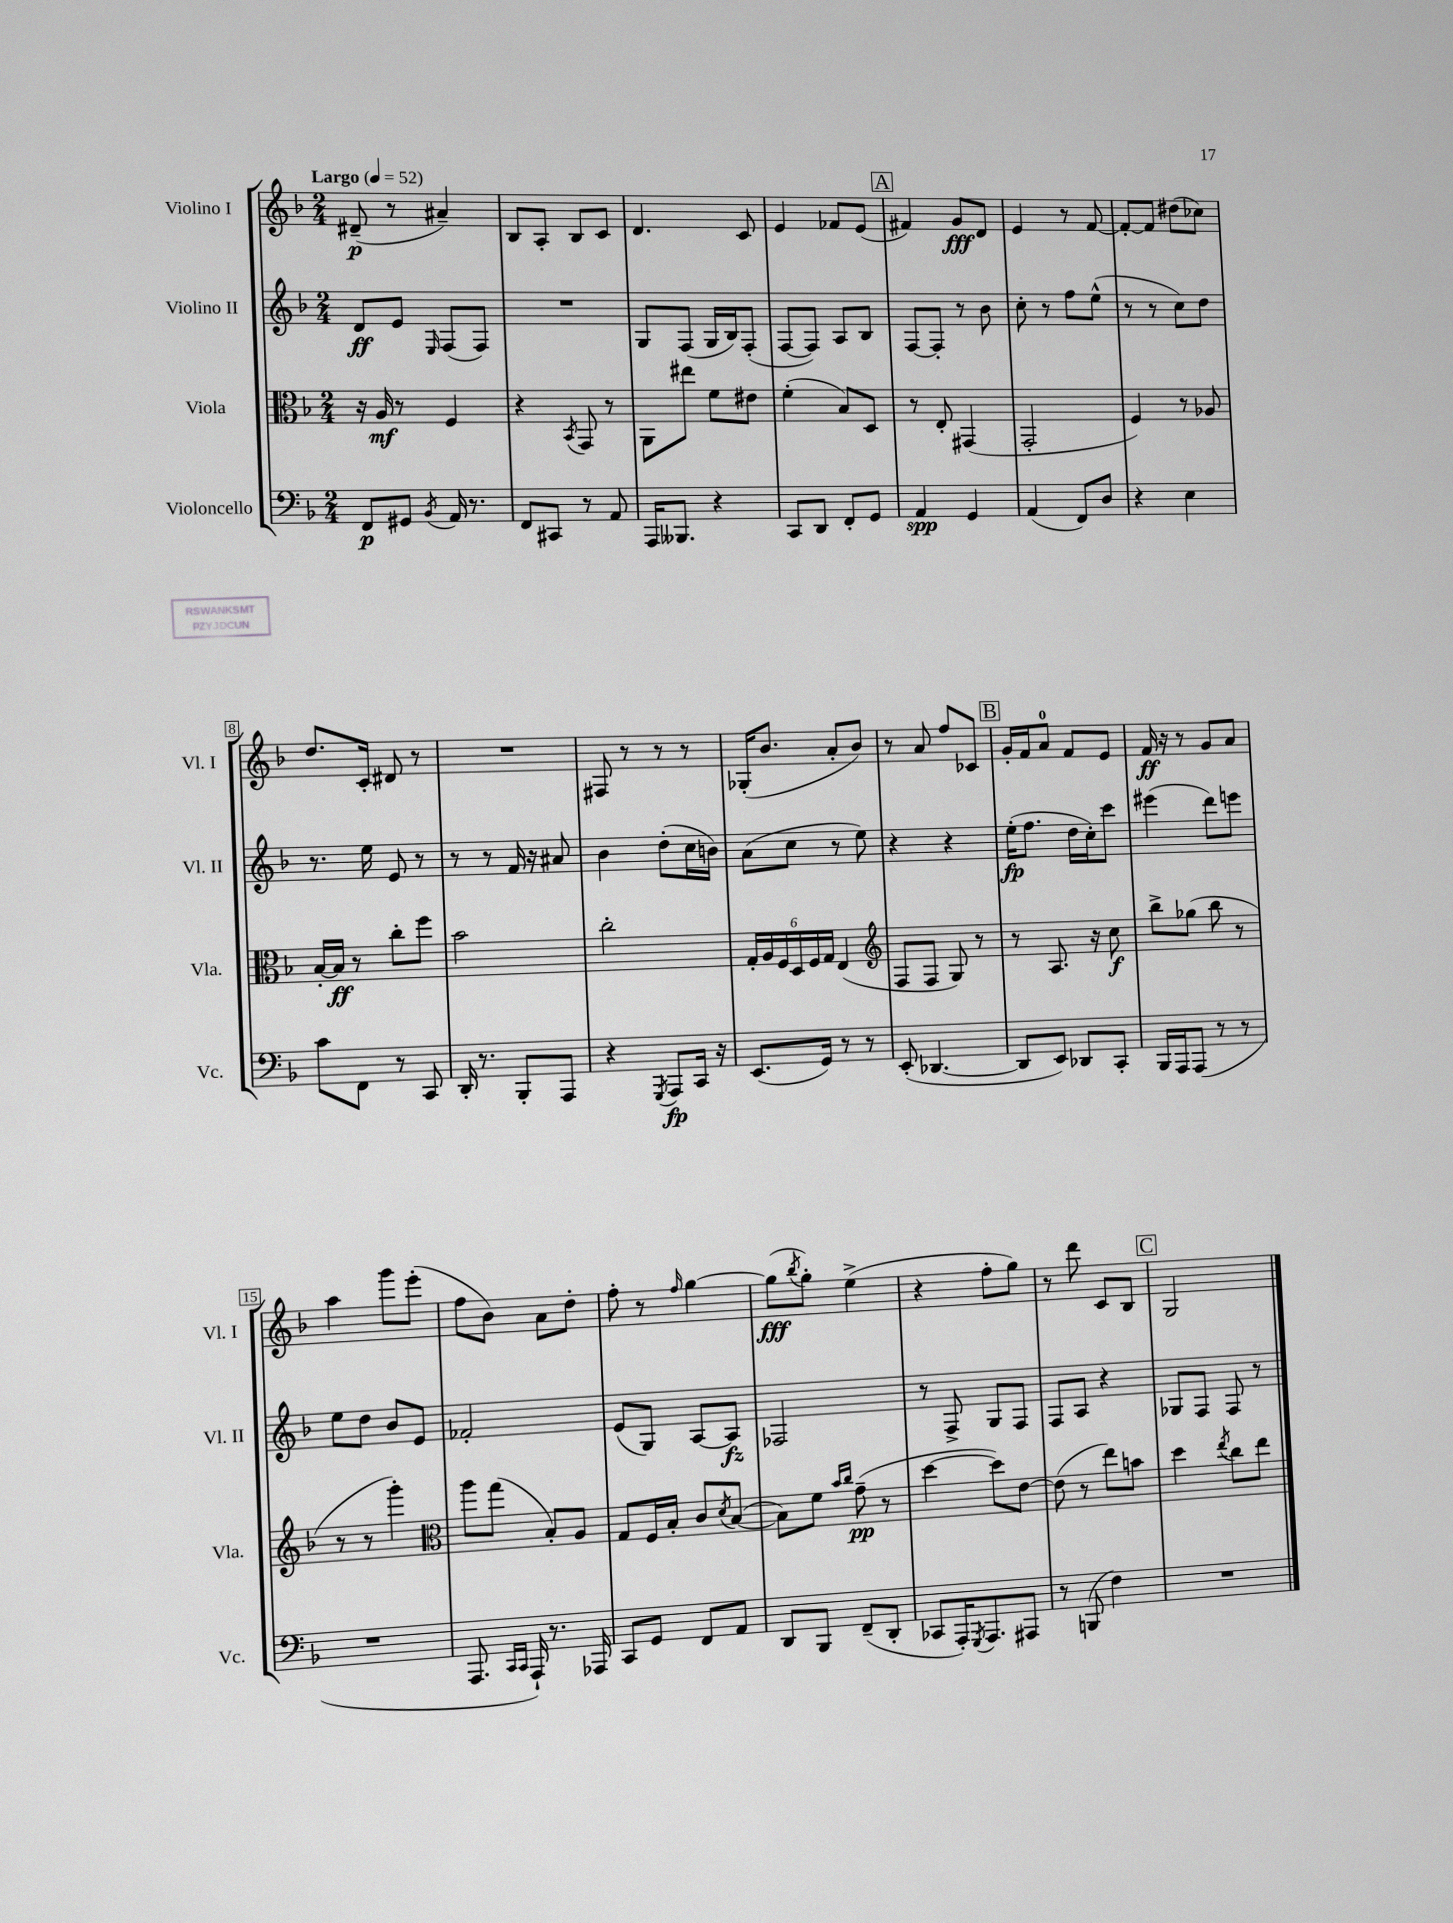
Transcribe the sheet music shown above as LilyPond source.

<<
\new StaffGroup <<
\new Staff = "s0" \with { instrumentName = "Violino I" shortInstrumentName = "Vl. I" } {
    \clef treble \key f \major \numericTimeSignature \time 2/4 \tempo "Largo" 4 = 52
    dis'8--\p( r8 ais'4--) |
    bes8 a8-. bes8 c'8 |
    d'4. c'8 |
    e'4 fes'8 e'8( |
    \mark \markup { \box "A" } fis'4) g'8\fff d'8 |
    e'4 r8 f'8~ |
    f'8~-. f'8 dis''8( ces''8) |
    d''8. c'16-. dis'8 r8 |
    R2 |
    fis8 r8 r8 r8 |
    ges16-.( bes'8. a'8-. bes'8) |
    r8 a'8 f''8 ces'8 |
    \mark \markup { \box "B" } g'16-. f'16 a'8-0 f'8 e'8 |
    f'16\ff r16 r8 g'8 a'8 |
    a''4 g'''8 e'''8-.( |
    f''8 bes'8) a'8 d''8-. |
    f''8-. r8 \grace { f''16 } g''4~ |
    g''8\fff( \acciaccatura { bes''8 } g''8-.) e''4->( |
    r4 f''8-. g''8) |
    r8 d'''8 c'8 bes8 |
    \mark \markup { \box "C" } g2 \bar "|." |
}
\new Staff = "s1" \with { instrumentName = "Violino II" shortInstrumentName = "Vl. II" } {
    \clef treble \key f \major \numericTimeSignature \time 2/4
    d'8\ff e'8 \grace { e16 } f8( f8) |
    R2 |
    g8 f8( g16 bes16) f8-.( |
    f8~ f8) a8 bes8 |
    \mark \markup { \box "A" } f8~ f8-. r8 bes'8 |
    c''8-. r8 f''8 e''8-^( |
    r8 r8 c''8) d''8 |
    r8. e''16 e'8 r8 |
    r8 r8 f'16 r16 ais'8 |
    bes'4 d''8-.( c''16 b'16) |
    a'8( c''8 r8 e''8) |
    r4 r4 |
    \mark \markup { \box "B" } e''16-.\fp( f''8. d''16 c''16-.) c'''8 |
    eis'''4( d'''8) e'''8 |
    e''8 d''8 bes'8 e'8 |
    fes'2-. |
    e'8( g8) a8~ a8\fz |
    fes2 |
    r8 f8-> g8 f8 |
    f8 a8 r4 |
    \mark \markup { \box "C" } ges8 f8 f8 r8 \bar "|." |
}
\new Staff = "s2" \with { instrumentName = "Viola" shortInstrumentName = "Vla." } {
    \clef alto \key f \major \numericTimeSignature \time 2/4
    r16 a16\mf r8 f4 |
    r4 \acciaccatura { bes,8 } g,8 r8 |
    a,8 eis''8 f'8 eis'8 |
    f'4-.( bes8) d8 |
    \mark \markup { \box "A" } r8 e8-. gis,4( |
    g,2-. |
    f4) r8 aes8 |
    bes16~-. bes16\ff r8 c''8-. f''8 |
    bes'2 |
    c''2-. |
    \tuplet 6/4 { g16-. a16 f16 d16 f16 g16 } e4( |
    \clef treble f8 f8 g8) r8 |
    \mark \markup { \box "B" } r8 a8. r16 c''8\f |
    bes''8-> ges''8( bes''8 r8 |
    r8 r8 g'''4-.) |
    \clef alto a''8 g''8( bes8-.) a8 |
    g8 f16 bes16-. c'8 \acciaccatura { d'8 } bes8~( |
    bes8) f'8 \grace { bes'16 c''16 } g'8--\pp( r8 |
    d''4~ d''8) e'8~ |
    e'8( r8 e''8) b'8 |
    \mark \markup { \box "C" } d''4 \acciaccatura { e''8 } c''8 e''8 \bar "|." |
}
\new Staff = "s3" \with { instrumentName = "Violoncello" shortInstrumentName = "Vc." } {
    \clef bass \key f \major \numericTimeSignature \time 2/4
    f,8\p gis,8 \acciaccatura { bes,8 } a,16 r8. |
    f,8 cis,8 r8 a,8 |
    a,,16 beses,,8. r4 |
    c,8 d,8 f,8-. g,8 |
    \mark \markup { \box "A" } a,4\spp g,4 |
    a,4( f,8) d8 |
    r4 e4 |
    c'8 f,8 r8 c,8 |
    d,16-. r8. bes,,8-. a,,8 |
    r4 \acciaccatura { g,,8 } a,,8\fp c,16 r16 |
    e,8.( g,16) r8 r8 |
    e,8-.( des,4.~ |
    \mark \markup { \box "B" } des,8 e,8) des,8 c,8-. |
    bes,,16 a,,16 a,,8( r8 r8 |
    R2 |
    a,,8. \grace { c,16 c,16 } a,,16-!) r8. aes,,16 |
    c,8 g,8 f,8 a,8 |
    d,8 bes,,8 f,8--( d,8-. |
    ces,8 a,,16-.) \acciaccatura { g,,8 } a,,8. ais,,8 |
    r8 b,,8( f4) |
    \mark \markup { \box "C" } R2 \bar "|." |
}
>>
>>
\layout { \context { \Score \override BarNumber.stencil = #(make-stencil-boxer 0.1 0.3 ly:text-interface::print) } }
